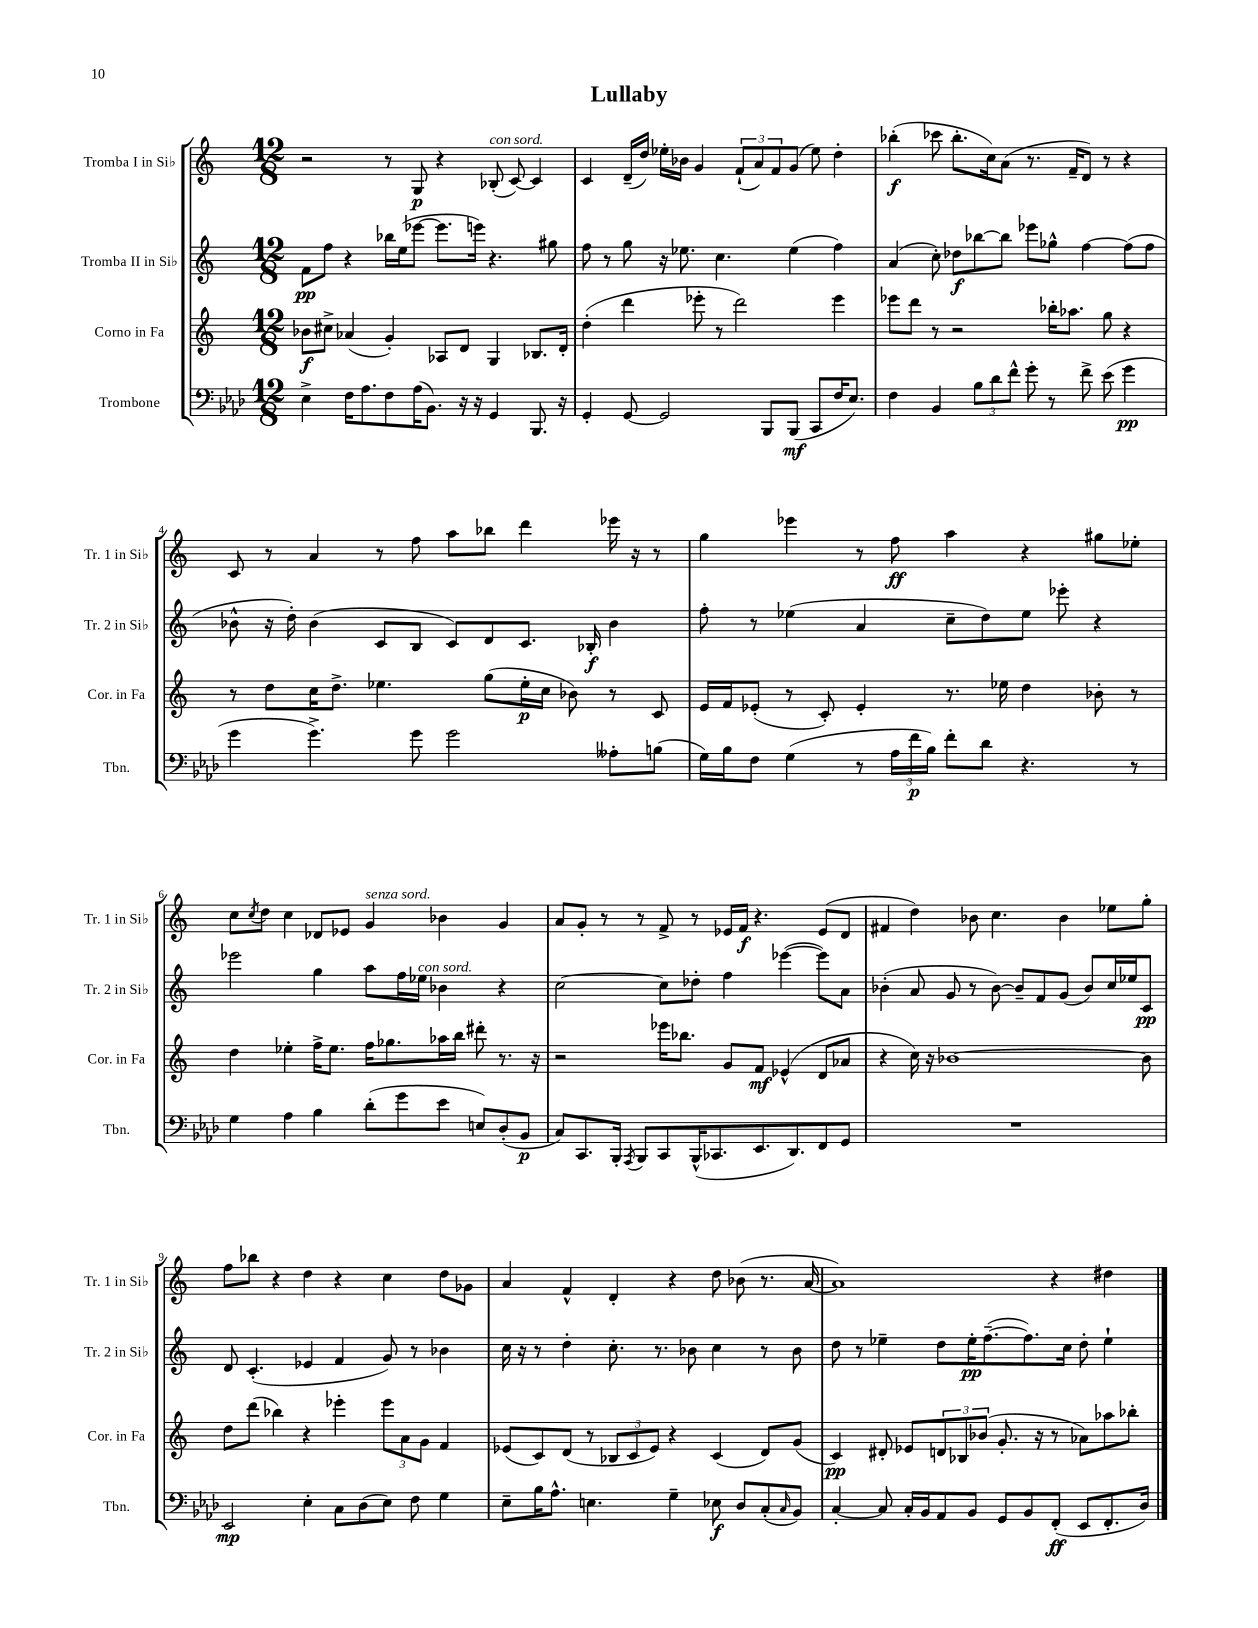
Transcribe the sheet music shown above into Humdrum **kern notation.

**kern	**kern	**kern	**kern
*staff4	*staff3	*staff2	*staff1
*clefF4	*clefG2	*clefG2	*clefG2
*k[b-e-a-d-]	*k[]	*k[]	*k[]
*M12/8	*M12/8	*M12/8	*M12/8
4E-^	8b-	8f	2r
.	8cc#^	8ff	.
16F	(4a-	4r	.
8.A-	.	.	.
8F	4g')	16bb-	8r
.	.	(16ee	.
(16A-	.	[8eee-	8G
8.BB-)	.	.	.
.	8A-	8.eee-]	4r
16r	8d	.	.
16r	.	16eee)	.
4GG	4G	4.r	(8B-'
.	.	.	[8c)
8.BBB-	8.B-	.	4c]
.	.	8gg#	.
16r	16d'	.	.
=	=	=	=
4GG'	(4dd'	8ff	4c
.	.	8r	.
[8GG	4ddd	8gg	(16d~
.	.	.	16dd)
2GG]	.	16r	16ee-'
.	.	8.ee-	16b-
.	8eee-'	.	4g
.	8r	4.cc	.
.	2ddd)	.	(12f`
.	.	.	12a)
8BBB-	.	.	.
.	.	.	12f
(8BBB-	.	(4ee-	(8g
8CC	.	.	8ee-)
16F	4eee-	4ff)	4dd'
8.E-)	.	.	.
=	=	=	=
4F	8eee-	(4a	(4bb-'
.	8ddd	.	.
4BB-	8r	8cc')	8ccc-
.	2r	8dd-	8.bb-'
12B-	.	[8bb-	.
.	.	.	16cc)
12d-	.	.	.
.	.	8bb-]	(8a
12f^^	.	.	.
8g'	.	8eee-	8.r
8r	16bb-'	8gg-^^	.
.	8.aa-	.	16f~
8f^	.	[4ff	8d)
(8e-	8gg	.	8r
4g	4r	(8ff]	4r
.	.	8ff	.
=	=	=	=
4g	8r	8b-^^	8c
.	8dd	16r	8r
.	.	16dd')	.
4.g^)	16cc	(4b-	4a
.	8.dd^	.	.
.	4.ee-	8c	8r
8g	.	8B	8ff
2g	.	8c)	8aa
.	(8gg	8d	8bb-
.	16ee-'	8.c	4ddd
.	16cc	.	.
.	8b-)	.	.
.	.	16B-'	.
8A--'	8r	4b-	16eee-
.	.	.	16r
(8B	8c	.	8r
=	=	=	=
16G)	16e	8ff'	4gg
16B-	16f	.	.
8F	(8e-'	8r	.
(4G	8r	(4ee-	4eee-
.	8c')	.	.
8r	4e-'	4a	8r
24A-	.	.	8ff
24f	.	.	.
24B-)	.	.	.
8f'	8.r	8cc~	4aa
8d-	.	8dd)	.
.	16ee-	.	.
4.r	4dd	8ee-	4r
.	.	8eee-'	.
.	8b-'	4r	8gg#
8r	8r	.	8ee-'
=	=	=	=
4G	4dd	2eee-	8cc
.	.	.	8qcc
.	.	.	8dd
4A-	4ee-'	.	4cc
4B-	16ff^	4gg	8d-
.	8.ee-	.	.
.	.	.	8e-
(8d-'	16ff	8aa	4g
.	8.gg-	.	.
8g	.	16ff	.
.	.	16ee-	.
8e-	16aa-	4b-	4b-
.	16bb	.	.
8E)	8ddd#'	.	.
(8D-'	8.r	4r	4g
8BB-	.	.	.
.	16r	.	.
=	=	=	=
8C)	2r	[2cc	8a
8.CC	.	.	8g'
.	.	.	8r
16BBB-'	.	.	.
8qAAA-	.	.	.
8BBB-	.	.	8r
8CC	16eee-	8cc]	8f^
.	8.bb-	.	.
(16BBB-^^	.	8dd-'	8r
8.CC-	.	.	.
.	8g	4ff	16e-
.	.	.	16f
8.EE-	8f	.	4.r
.	(4e-^^	([4eee-	.
8.DD-)	.	.	.
8FF	8d	8eee-])	(8e-
8GG	8a-	8a	8d
=	=	=	=
1.r	4r	(4b-'	4f#
.	16cc)	8a	4dd)
.	16r	.	.
.	[1b-	8g	.
.	.	8r	8b-
.	.	[8b-)	4.cc
.	.	8b-~]	.
.	.	8f	.
.	.	(8g	4b-
.	.	8b-)	.
.	.	16cc	8ee-
.	.	16ee-	.
.	8b-]	8c	8gg'
=	=	=	=
2EE-	8dd	8d	8ff
.	(8ddd	(4.c'	8bb-
.	4bb-)	.	4r
4E-'	4r	4e-	4dd
8C	4eee-'	4f	4r
(8D-	.	.	.
8E-)	12eee-	8g)	4cc
.	12a	.	.
8F	.	8r	.
.	12g	.	.
4G	4f	4b-	8dd
.	.	.	8g-
=	=	=	=
8E-~	(8e-	16cc	4a
.	.	16r	.
16B-	8c)	8r	.
8.A-^^	.	.	.
.	(8d	4dd'	4f^^
4.E	8r	.	.
.	12B-	8.cc'	4d'
.	12c	.	.
.	12e-)	.	.
.	.	8.r	.
4G~	4r	.	4r
.	.	8b-	.
8E-	(4c	4cc	8dd
8D-	.	.	(8b-
(8C'	8d)	8r	8.r
16qqC	.	.	.
8BB-)	(8g	8b-	.
.	.	.	[16a
=	=	=	=
[4C'	4c)	8dd	1a])
.	.	8r	.
8C]	8d#'	4ee-~	.
16C'	8e-	.	.
16BB-	.	.	.
8AA-	12d	8dd	.
.	12B-	.	.
8BB-	.	16ee-'	.
.	(12b-	.	.
.	.	([8.ff~	.
8GG	8.g'	.	.
8BB-	.	8.ff])	.
.	16r	.	.
(8FF'	8r	.	4r
.	.	16cc	.
8EE-	8a-)	8dd'	.
8.FF'	8aa-	4ee-`	4dd#
.	8bb-'	.	.
16D-)	.	.	.
==	==	==	==
*-	*-	*-	*-
